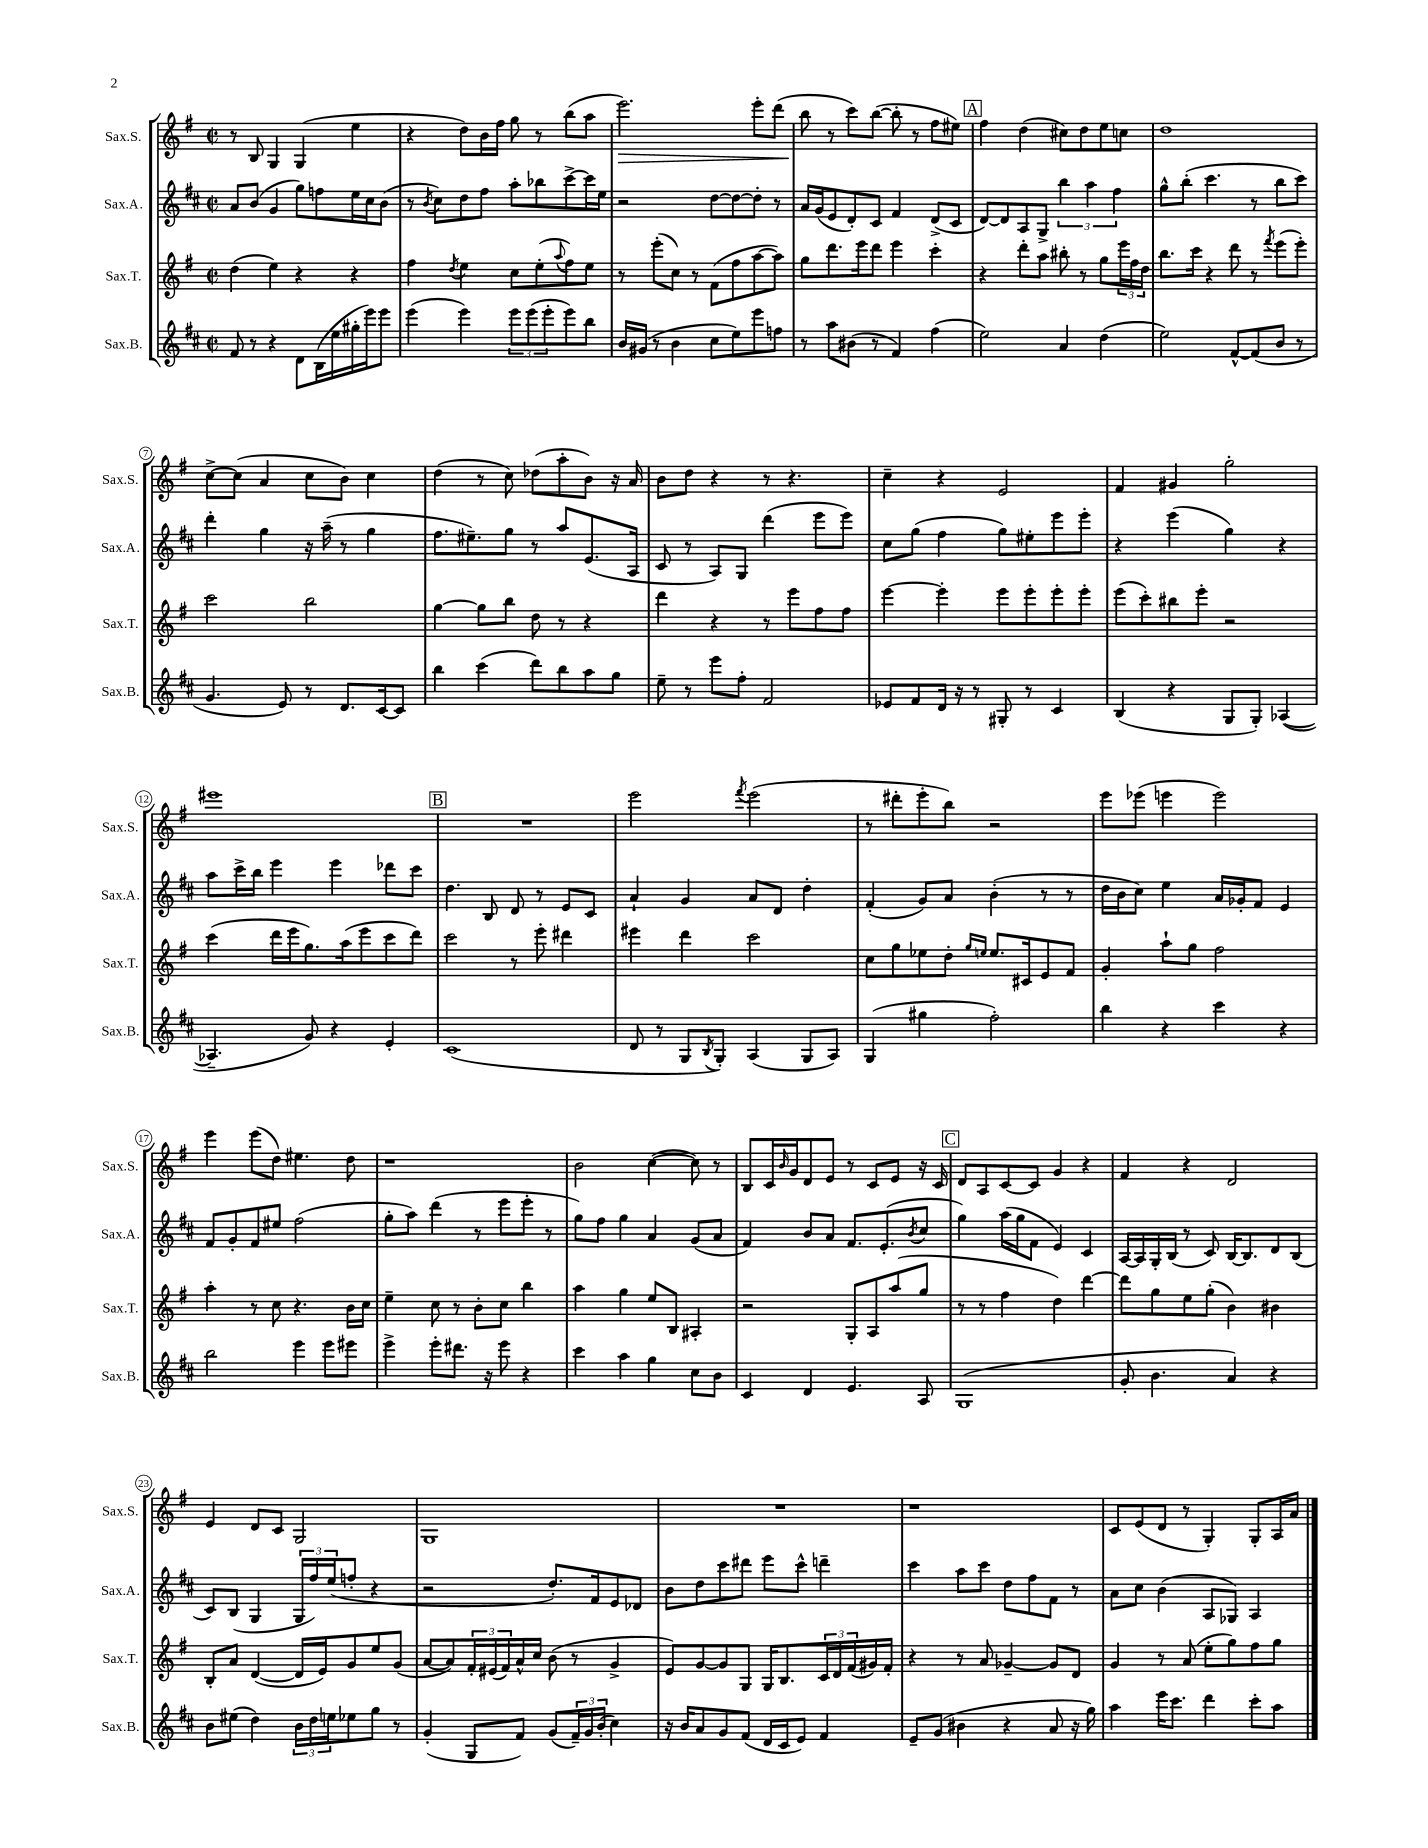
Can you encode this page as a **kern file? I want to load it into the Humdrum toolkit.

**kern	**kern	**kern	**kern	**dynam
*part4	*part3	*part2	*part1	*part1
*staff4	*staff3	*staff2	*staff1	*staff1
*I"Sax.B.	*I"Sax.T.	*I"Sax.A.	*I"Sax.S.	*
*I'Sax.B.	*I'Sax.T.	*I'Sax.A.	*I'Sax.S.	*
*clefG2	*clefG2	*clefG2	*clefG2	*
*k[f#c#]	*k[f#]	*k[f#c#]	*k[f#]	*
*M2/2	*M2/2	*M2/2	*M2/2	*
*met(c|)	*met(c|)	*met(c|)	*met(c|)	*
=1	=1	=1	=1	=1
8f#/	(4dd\	8a/L	8r	.
8r	.	(8b/J	8B/	.
4r	4ee\)	4g/	4G/	.
8d\L	4r	8gg\L)	(4G/	.
(16B\L	.	8ffn\	.	.
16ee\	.	.	.	.
16gg#X'\	4r	16ee\L	4ee\	.
16eee\J)	.	16cc#\J	.	.
8eee\J	.	(8b\J	.	.
=2	=2	=2	=2	=2
(4eee\	4ff#\	8r	4r	.
.	.	8qb/	.	.
.	.	8cc#\L)	.	.
.	8qdd/	.	.	.
4eee\)	4ee\	8dd\	8dd\L)	.
.	.	8ff#\J	16b\L	.
.	.	.	16ff#\JJ	.
12eee\L	8cc\L	8aa'\L	8gg\	.
(12eee\	.	.	.	.
.	(8ee'\	8bb-X\	8r	.
12eee'\	.	.	.	.
.	8qqaa/	.	.	.
8eee\)	8ff#\)	[8ccc#^\	(8bb\L	.
8bb\J	8ee\J	16ccc#\L]	8aa\J	.
.	.	16ee\JJ	.	.
=3	=3	=3	=3	=3
!	!	!	!	!LO:HP:b
16b/LL	8r	2r	2.eee\)	>
(16g#X/JJ	.	.	.	.
8r	(8eee'\L	.	.	.
4b\	8cc\J)	.	.	.
.	8r	.	.	.
8cc#\L	(8f#\L	[8dd\L	.	.
8ee\)	8ff#\	8dd\_	.	.
8eee\	[8aa\	8dd'\J]	8eee'\L	.
8ffn\J	8aa\J])	8r	(8ddd\J	.
=4	=4	=4	=4	=4
8r	8gg\L	16a/LL	8bb\	.
.	.	(16g/J	.	.
8aa\L	8.ddd\	8e/	8r	]
(8b#X\J	.	8d'/)	8ccc\L)	.
.	16eee\k	.	.	.
8r	8ddd\J	8c#/J	([8bb\J	.
4f#/)	4eee\	4f#/	8bb'\]	.
.	.	.	8r	.
(4ff#\	4ccc'\	(8d^/L	8ff#\L	.
.	.	8c#/J	8ee#X\J)	.
!!LO:REH:place=s1:t=A
=5	=5	=5	=5	=5
2ee\)	4r	[8d/L)	4ff#\	.
.	.	8d/]	.	.
.	8ddd'\L	8A/	(4dd\	.
.	8aa\J	8G^/J	.	.
4a/	8bb#X'\	6bb\	8cc#X\L)	.
.	8r	.	8dd\	.
.	.	6aa\	.	.
(4dd\	8gg\L	.	8ee\	.
.	.	6ff#\	.	.
.	24eee\L	.	8ccn\J	.
.	24ff#\	.	.	.
.	24dd\JJ	.	.	.
=6	=6	=6	=6	=6
2ee\)	8.bb\L	8gg^^\L	1dd	.
.	.	(8bb'\J	.	.
.	16ccc\Jk	.	.	.
.	4r	4.ccc#\	.	.
[8f#^^/L	8ddd\	.	.	.
(8f#/]	8r	8r	.	.
.	8qfff#/	.	.	.
8b/J	(8eee\L	8bb\L	.	.
8r	8eee'\J)	8ccc#\J)	.	.
!!LO:LB:g=z
=7	=7	=7	=7	=7
4.g/	2ccc\	4ddd'\	[8cc^\L	.
.	.	.	(8cc\J]	.
.	.	4gg\	4a/	.
8e/)	.	.	.	.
8r	2bb\	16r	8cc\L	.
.	.	(16aa~\	.	.
8.d/L	.	8r	8b\J)	.
.	.	4gg\	4cc\	.
[16c#/k	.	.	.	.
8c#/J]	.	.	.	.
=8	=8	=8	=8	=8
4bb\	[4gg\	8.ff#\L	(4dd\	.
.	.	8.ee#X~\)	.	.
(4ccc#\	8gg\L]	.	8r	.
.	8bb\J	8gg\J	8cc\)	.
8ddd\L)	8dd\	8r	(8dd-X\L	.
8bb\	8r	8aa/L	8aa'\	.
8aa\	4r	(8.e/	8b\J)	.
8gg\J	.	.	16r	.
.	.	16A/Jk	16a/	.
=9	=9	=9	=9	=9
8ee~\	4ddd\	8c#/	8b\L	.
8r	.	8r	8dd\J	.
8eee\L	4r	8A/L)	4r	.
8ff#'\J	.	8G/J	.	.
2f#/	8r	(4ddd\	8r	.
.	8eee\L	.	4.r	.
.	8ff#\	8eee\L	.	.
.	8ff#\J	8eee\J)	.	.
=10	=10	=10	=10	=10
8e-X/L	[4eee\	8cc#\L	4cc~\	.
8f#/	.	(8gg\J	.	.
16d/Jk	4eee'\]	4ff#\	4r	.
16r	.	.	.	.
8r	.	.	.	.
8G#X'/	8eee\L	8gg\L)	2e/	.
8r	8eee'\	8ee#X'\	.	.
4c#/	8eee'\	8eee\	.	.
.	8eee'\J	8eee'\J	.	.
=11	=11	=11	=11	=11
(4B/	(8eee\L	4r	4f#/	.
.	8ccc'\)	.	.	.
4r	8bb#X\	(4eee\	4g#X/	.
.	8eee'\J	.	.	.
8G/L	2r	4gg\)	2gg'\	.
8G'/J)	.	.	.	.
([4A-X/	.	4r	.	.
!!LO:LB:g=z
=12	=12	=12	=12	=12
4.A-X~/]	(4ccc\	8aa\L	1eee#X	.
.	.	16ccc#^\L	.	.
.	.	16bb\JJ	.	.
.	16ddd\LL	4eee\	.	.
.	16eee\J	.	.	.
8g/)	8.gg\)	.	.	.
4r	.	4eee\	.	.
.	(16aa\k	.	.	.
.	8eee\	.	.	.
4e'/	8ccc\	8ddd-X\L	.	.
.	8ddd\J)	8ccc#\J	.	.
!!LO:REH:place=s1:t=B
=13	=13	=13	=13	=13
(1c#	2ccc\	4.dd\	1r	.
.	.	8B/	.	.
.	8r	8d/	.	.
.	8eee'\	8r	.	.
.	4ddd#X\	8e/L	.	.
.	.	8c#/J	.	.
=14	=14	=14	=14	=14
8d/	4eee#X\	4a`/	2eee\	.
8r	.	.	.	.
8G/L	4ddd\	4g/	.	.
8qB/	.	.	.	.
8G'/J)	.	.	.	.
.	.	.	8qfff#/	.
(4A/	2ccc\	8a/L	(2eee\	.
.	.	8d/J	.	.
8G/L	.	4dd'\	.	.
8A/J)	.	.	.	.
=15	=15	=15	=15	=15
(4G/	8cc\L	(4f#'/	8r	.
.	8gg\	.	8ddd#X'\L	.
4gg#X\	8ee-X\	8g/L)	8eee'\	.
.	8dd'\J	8a/J	8bb\J)	.
.	16qqgg/LL	.	.	.
.	16qqeen/JJ	.	.	.
2ff#'\)	8.ee/L	(4b'\	2r	.
.	16c#X/k	.	.	.
.	8e/	8r	.	.
.	8f#/J	8r	.	.
=16	=16	=16	=16	=16
4bb\	4g'/	16dd\LL	8eee\L	.
.	.	16b\J	.	.
.	.	8cc#\J)	(8eee-X\J	.
4r	8aa`\L	4ee\	4eeen\	.
.	8gg\J	.	.	.
4ccc#\	2ff#\	16a/LL	2eee\)	.
.	.	16g-X'/J	.	.
.	.	8f#/J	.	.
4r	.	4e/	.	.
!!LO:LB:g=z
=17	=17	=17	=17	=17
2bb\	4aa'\	8f#/L	4eee\	.
.	.	8g'/	.	.
.	8r	8f#/	(8eee\L	.
.	8cc\	8ee#X/J	8dd\J)	.
4eee\	4.r	(2ff#\	4.ee#X\	.
8eee\L	.	.	.	.
8eee#X\J	16b\LL	.	8dd\	.
.	16cc\JJ	.	.	.
=18	=18	=18	=18	=18
4eee^\	4ee~\	8gg'\L	1r	.
.	.	8aa\J)	.	.
8eee'\L	8cc\	(4ddd\	.	.
8.ddd#X\J	8r	.	.	.
.	8b'\L	8r	.	.
16r	.	.	.	.
8eee\	8cc\J	8eee\L	.	.
4r	4bb\	8eee'\J	.	.
.	.	8r	.	.
=19	=19	=19	=19	=19
4ccc#\	4aa\	8gg\L)	2b\	.
.	.	8ff#\J	.	.
4aa\	4gg\	4gg\	.	.
4gg\	8ee/L	4a/	([4cc\	.
.	8B/J	.	.	.
8cc#\L	4A#X'/	(8g/L	8cc\])	.
8b\J	.	8a/J	8r	.
=20	=20	=20	=20	=20
4c#/	2r	4f#/)	8B/L	.
.	.	.	16c/L	.
.	.	.	16qqb/	.
.	.	.	16g/J	.
4d/	.	8b/L	8d/	.
.	.	8a/J	8e/J	.
4.e/	8G'/L	8.f#/L	8r	.
.	8A/	.	8c/L	.
.	.	(8.e'/	.	.
.	(8aa/	.	8e/J	.
.	.	8qb/	.	.
8A/	8gg/J	8cc#/J	16r	.
.	.	.	16c/	.
!!LO:REH:place=s1:t=C
=21	=21	=21	=21	=21
(1G	8r	4gg\)	8d/L	.
.	8r	.	8A/	.
.	4ff#\	(16aa\LL	[8c/	.
.	.	16gg\J	.	.
.	.	8f#\J	8c/J]	.
.	4dd\)	4e/)	4g/	.
.	[4ddd\	4c#/	4r	.
=22	=22	=22	=22	=22
8g'/	8ddd\L]	[16A/LL	4f#/	.
.	.	16A/]	.	.
4.b\	8gg\	16G'/	.	.
.	.	(16B/JJ	.	.
.	8ee\	8r	4r	.
.	(8gg'\J	8c#/)	.	.
4a/)	4b\)	[16B/KL	2d/	.
.	.	8.B/]	.	.
4r	4b#X\	8d/	.	.
.	.	(8B/J	.	.
!!LO:LB:g=z
=23	=23	=23	=23	=23
8b\L	8B'/L	8c#/L)	4e/	.
(8ee#X\J	8a/J	(8B/J	.	.
4dd\)	([4d/	4G/	8d/L	.
.	.	.	8c/J	.
24b\LL	16d/LL]	24G/LL	2G/	.
24dd\	.	24ff#/)	.	.
.	16e/J)	.	.	.
24een\J	.	(24ee/J	.	.
8ee-X\	8g/	8ffn'/J	.	.
8gg\J	8ee/	4r	.	.
8r	(8g/J	.	.	.
=24	=24	=24	=24	=24
(4g'/	[8a/L	2r	1G	.
.	8a/])	.	.	.
8G/L	24f#'/L	.	.	.
.	(24e#X/	.	.	.
.	24f#/)	.	.	.
8f#/J)	16a^^/	.	.	.
.	16cc/JJ	.	.	.
(8g/L	(8b\	8.dd'/L)	.	.
24f#~/L)	8r	.	.	.
24g/	.	.	.	.
.	.	16f#/k	.	.
(24b'/JJ	.	.	.	.
4cc#\)	4g^/	8e/	.	.
.	.	8d-X/J	.	.
=25	=25	=25	=25	=25
16r	8e/L)	8b\L	1r	.
16b/KL	.	.	.	.
8a/	[8g/	8dd\	.	.
8g/	8g/]	8ccc#\	.	.
(8f#/J	8G/J	8ddd#X\J	.	.
16d/LL	16G/KL	8eee\L	.	.
16c#/J	8.B/	.	.	.
8e/J)	.	8ccc#^^\J	.	.
4f#/	24c/L	4dddn~\	.	.
.	24d/	.	.	.
.	(24f#/	.	.	.
.	16g#X/)	.	.	.
.	16f#'/JJ	.	.	.
=26	=26	=26	=26	=26
8e~/L	4r	4ccc#\	1r	.
(8g/J	.	.	.	.
4b#X\	8r	8aa\L	.	.
.	8a/	8ccc#\J	.	.
4r	[4g-X~/	8dd\L	.	.
.	.	8ff#\	.	.
8a/	8g-/L]	8f#\J	.	.
16r	8d/J	8r	.	.
16gg\)	.	.	.	.
=27	=27	=27	=27	=27
4aa\	4g/	8a\L	8c/L	.
.	.	8cc#\J	(8e/	.
16eee\KL	8r	(4b\	8d/J	.
8.ccc#\J	.	.	.	.
.	(8a/	.	8r	.
4ddd\	8ee'\L	8A/L	4G'/)	.
.	8gg\)	8G-X/J)	.	.
8ccc#'\L	8ff#\	4A/	8G'/L	.
8aa\J	8gg\J	.	16A/L	.
.	.	.	16a/JJ	.
==	==	==	==	==
*-	*-	*-	*-	*-
